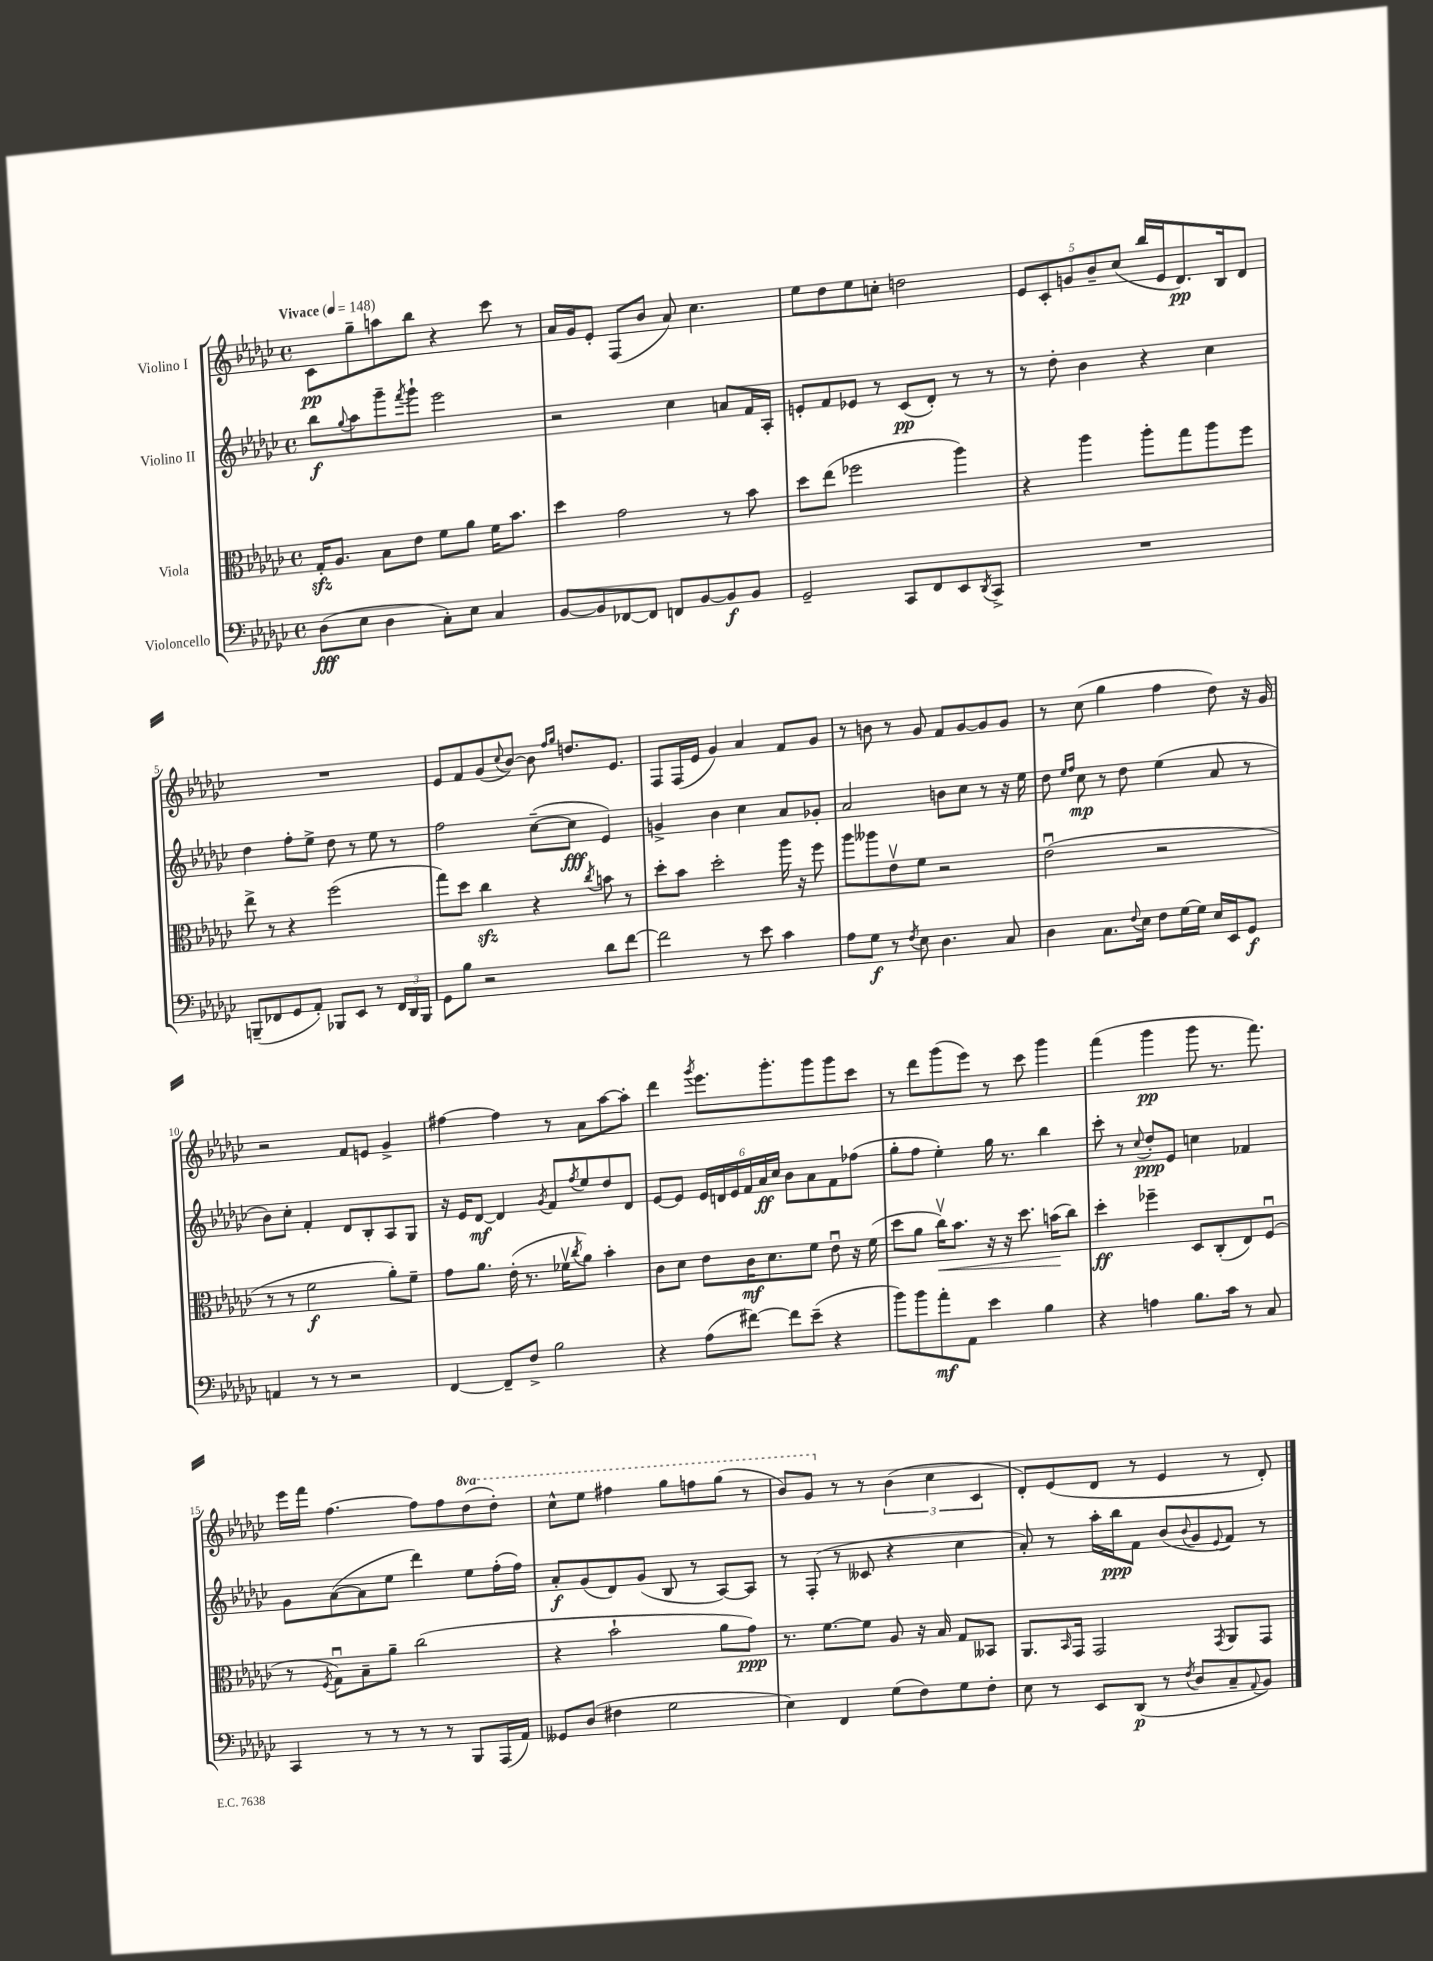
<<
\new StaffGroup <<
\new Staff = "s0" \with { instrumentName = "Violino I" } {
    \clef treble \key ges \major \defaultTimeSignature \time 4/4 \set Staff.ottavationMarkups = #ottavation-simple-ordinals \tempo "Vivace" 4 = 148
    ces'8\pp ges''8-- a''8 bes''8 r4 ces'''8 r8 |
    aes'16 ges'16 ees'8-. f8( bes'8 aes'8) ces''4. |
    ees''8 des''8 ees''8 c''8-. d''2 |
    \tuplet 5/4 { ees'8 ces'8-. g'8 bes'8-- ces''8( } bes''16 ees'16 des'8.\pp) bes16 des'8 |
    R1 |
    ees'8 f'8 ges'8( \appoggiatura { ces''8 } bes'8~) bes'8 \grace { f''16 ges''16 } d''8. ees'8. |
    f8 f16( ees'16 ges'4) aes'4 f'8 ges'8 |
    r8 b'8 r8 ges'8 f'8 ges'8~ ges'8 ges'8 |
    r8 ces''8( ges''4 f''4 des''8) r16 ges'16 |
    r2 f'8 e'8 ges'4-> |
    fis''4~ fis''4 r8 aes'8 aes''8~ aes''8-. |
    des'''4 \acciaccatura { ges'''8 } ees'''8. ges'''8.-. ges'''8 ges'''8 ces'''8 |
    r8 des'''8 ges'''8( ees'''8) r8 ces'''8 ges'''4 |
    f'''4( ges'''4\pp ges'''8 r8. f'''8.) |
    ees'''16 f'''16 f''4.~ f''8 f''8 \ottava #1 des'''8( des'''8-.) |
    ces'''8-^ ees'''8 fis'''4 ges'''8 f'''8 ges'''8( r8 |
    bes''8) ges''8 \ottava #0 r8 r8 \tuplet 3/2 { bes'4( ces''4 ces'4 } |
    des'8-.) ees'8( des'8 r8 ees'4 r8 des'8-.) \bar "|." |
}
\new Staff = "s1" \with { instrumentName = "Violino II" } {
    \clef treble \key ges \major \defaultTimeSignature \time 4/4
    bes''8\f \appoggiatura { ges''8 } aes''8 ges'''8-- \acciaccatura { f'''8 } ges'''8-! ees'''2 |
    r2 ces''4 a'8 f'16 aes16-. |
    e'8-. f'8 ees'8 r8 ces'8\pp( des'8-.) r8 r8 |
    r8 des''8-. bes'4 r4 ces''4 |
    des''4 f''8-. ees''8-> des''8 r8 ees''8 r8 |
    f''2 ces''8~--( ces''8\fff ees'4) |
    g'4-> bes'4 ces''4 aes'8 ges'8-. |
    aes'2 b'8 ces''8 r8 r16 ees''16 |
    des''8 \grace { ees''16 f''16 } ces''8\mp r8 des''8 ees''4( aes'8 r8 |
    bes'8) ces''8-. f'4-. des'8 bes8-. aes8 ges8 |
    r16 ees'16 des'8~\mf des'4 \acciaccatura { ges'8 } f'8 \acciaccatura { f''8 } ees''8 des''8 des'8 |
    ees'8~ ees'8 \tuplet 6/4 { ees'16 d'16 ees'16 f'16 aes'16\ff ces''16 } bes'8 aes'8 f'8 fes''8( |
    ges''8-. f''8 ees''4-.) ges''16 r8. bes''4 |
    ces'''8-. r8 \appoggiatura { ces''8 } des''8-.\ppp ees'8 c''4 fes'4 |
    ges'8 aes'8~( aes'8 ees''8 des'''4) ees''8 f''16-.( f''16) |
    aes'8-.\f ges'8( des'8) ges'8( bes8 r8 aes8~) aes8 |
    r8 f8-.( r8 ceses'8 r4 ces''4 |
    aes'8-.) r8 aes''16-. bes''16\ppp f'8 bes'8( \appoggiatura { bes'8 } ges'8 \appoggiatura { ees'8 } f'8) r8 \bar "|." |
}
\new Staff = "s2" \with { instrumentName = "Viola" } {
    \clef alto \key ges \major \defaultTimeSignature \time 4/4
    ges16-.\sfz aes8. bes8 ees'8 f'8 aes'8 f'16 bes'8. |
    des''4 ges'2 r8 bes'8 |
    des''8 ees''8( fes''2 aes''4) |
    r4 aes''4 aes''8-. ges''8 aes''8 f''8 |
    ees''8-> r8 r4 f''2( |
    ges''8) des''8 ces''4\sfz r4 \acciaccatura { ces''8 } b'8 r8 |
    des''8-. bes'8 des''2-. aes''16 r16 f''8 |
    aes''8 aeses''8 ees'8\upbow f'8 r2 |
    ees'2\downbow( r2 |
    r8 r8 f'2\f aes'8-.) f'8-- |
    ges'8 aes'8. ees'16-.( r8. fes'16\upbow \acciaccatura { ces''8 } aes'8) bes'4-. |
    ces'8 des'8 ees'8 ces'16\mf des'8. f'8 ees'8\downbow r16 f'16( |
    des''8 aes'8 ces''16\upbow\<) bes'8. r16 r16 des''8. b'16\!( ces''8) |
    des''4-.\ff fes''4-- des8 ces8-.( ees8) f8\downbow( |
    r8 \acciaccatura { f8 } ges8\downbow) bes8-- aes'8-- ces''2( |
    r4 bes'2-! aes'8 ges'8\ppp) |
    r8. f'8.~ f'8 aes8 r16 bes16 ges8 beses,8 |
    aes,8. \grace { bes,16 } ges,16 ges,2 \acciaccatura { ges,8 } aes,8 ges,8 \bar "|." |
}
\new Staff = "s3" \with { instrumentName = "Violoncello" } {
    \clef bass \key ges \major \defaultTimeSignature \time 4/4
    des8\fff( ees8 des4 ces8-.) ees8 ces4 |
    bes,8~ bes,8 fes,8~ fes,8 f,8 bes,8~ bes,8\f bes,8 |
    ges,2-- ces,8 f,8 ees,8 \acciaccatura { des,8 } ces,8-> |
    R1 |
    b,,8--( fes,8 ges,8 aes,8-.) bes,,8 ees,8 r8 \tuplet 3/2 { fes,16 des,16 bes,,16 } |
    ges,8 bes8 r2 des'8 f'8~ |
    f'2 r8 ees'8 ces'4 |
    aes8 ges8\f r8 \acciaccatura { f8 } ees8 des4. ces8 |
    des4 ces8. \appoggiatura { f8 } ees16 f8 ges16~ ges16 ees16 ees,16 ges,8\f |
    a,4 r8 r8 r2 |
    f,4~ f,8-- f8-> bes2 |
    r4 aes8( fis'8~) fis'8 ees'8--( r4 |
    bes'8) bes'8 aes'8-.\mf aes,8 ees'4 bes4 |
    r4 a4 bes8. ces'16 r8 ces8 |
    ces,4 r8 r8 r8 r8 bes,,8 aes,,16( aes,16) |
    geses,8 des8( fis4 ges2 |
    ees4) f,4 ges8( f8) ges8 f8-. |
    ees8 r8 ees,8 des,8\p( r8 \acciaccatura { f8 } des8 ces8-- \appoggiatura { aes,8 } bes,8) \bar "|." |
}
>>
>>
